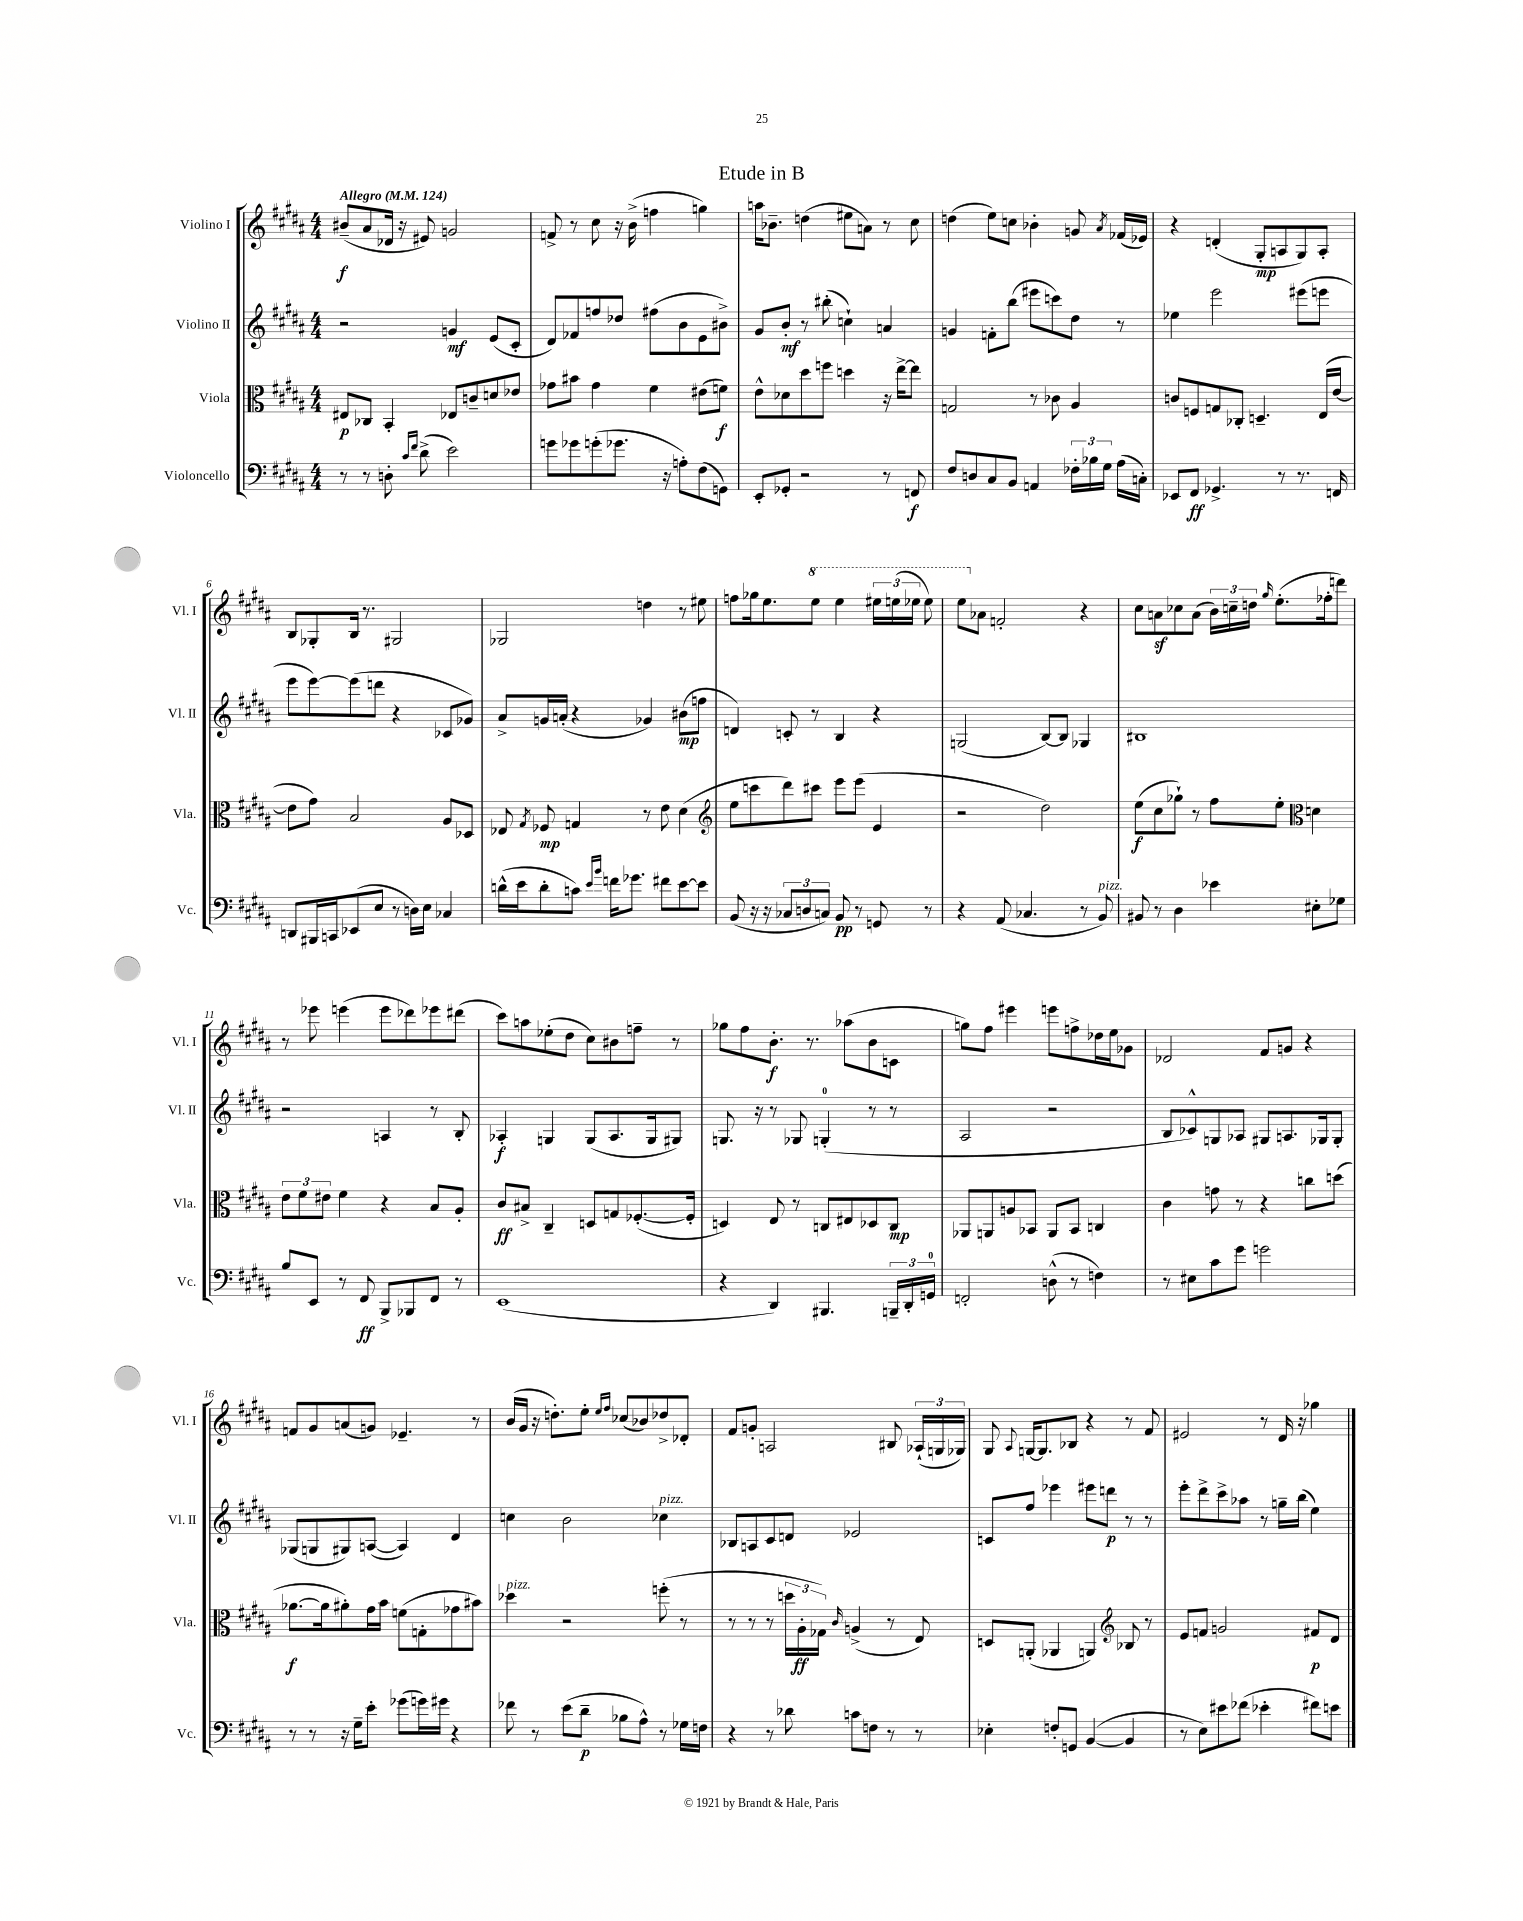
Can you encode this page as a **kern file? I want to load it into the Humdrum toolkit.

**kern	**kern	**kern	**kern
*staff4	*staff3	*staff2	*staff1
*clefF4	*clefC3	*clefG2	*clefG2
*k[f#c#g#d#a#]	*k[f#c#g#d#a#]	*k[f#c#g#d#a#]	*k[f#c#g#d#a#]
*M4/4	*M4/4	*M4/4	*M4/4
*MM124	*MM124	*MM124	*MM124
8r	8E#	2r	(8b#~
8r	8C-	.	8a#
8D'	4BB'	.	16d-
.	.	.	16r
16qqc#	.	.	.
16qqf#	.	.	.
(8d#^	.	.	8e#)
2e)	8E-	4g	2g
.	8c~	.	.
.	8d	(8e	.
.	8e-	8c#'	.
=	=	=	=
8g	8g-	8d#)	8f^
8g-	8b#	8f-	8r
(8g'	4g-	8ff	8cc#
8.g-	.	8dd-	16r
.	.	.	(16b^
.	4f#	(8ff#	4ff
16r	.	.	.
8A')	.	8b	.
(8F#	(8e#	8e	4gg)
8GG)	8f)	8b#^)	.
=	=	=	=
8EE'	8e^^	8g#	16aa
.	.	.	8.b-~
8GG-'	8d-	8b'	.
2r	8dd#	8r	(4dd
.	8ff	(8bb#'	.
.	4dd	4cc`)	8ee#
.	.	.	8a)
8r	16r	4a	8r
.	[16ee^	.	.
8FF	8ee]	.	8cc#
=	=	=	=
8F#	2G	4g	(4dd
8D	.	.	.
8C#	.	8f'	8ee)
8BB	.	(8bb	8cc
4AA	8r	8eee#	4b-'
.	8c-	8ccc)	.
24F-'	4A#	8dd#	8g
24B-	.	.	.
24G#	.	.	.
.	.	.	8qa#
(16A#	.	8r	(16f-
16C')	.	.	16e-)
=	=	=	=
8EE-	8c	4ee-	4r
8FF#	8F	.	.
4.GG-^	8G	2eee	(4d'
.	8C-'	.	.
.	4.D~	.	8G#'
8r	.	.	8A
8.r	.	(8eee#	8G#)
.	(16E	8eee	8A'
16FF	[16e	.	.
=	=	=	=
8DD	8e]	8eee	8B
16BBB#	8g#)	[8eee)	8G-'
16CC	.	.	.
(8EE-	2B	(8eee]	16B
.	.	.	8.r
8E	.	8ddd	.
8r	.	4r	2G#
16D)	.	.	.
16E	.	.	.
4C-	8A#	8c-	.
.	8D-	8g-)	.
=	=	=	=
(16d^^	8E-	8a#^	2G-
16e	.	.	.
.	8qG#	.	.
8d'	8F-	16g	.
.	.	(16a'	.
8c)	4G	4r	.
16qqe	.	.	.
16qqb	.	.	.
16f	.	.	.
8.g-	.	.	.
.	8r	4g-)	4dd
8f#	8e	.	.
[8e	(4d#	(8b#	8r
8e]	.	8ff	8ee#
=	=	=	=
*	*clefG2	*	*
(8BB	8ee	4d)	8ff
16r	8ccc	.	16gg-
16r	.	.	8.ee
12C-	8ddd#)	8c'	.
12D	.	.	.
.	8ccc#	8r	8eee
12C)	.	.	.
8BB	8eee	4B	4eee
8r	(8eee	.	.
8GG	4e	4r	24eee#
.	.	.	(24eee
.	.	.	24eee-
8r	.	.	8eee-)
=	=	=	=
4r	2r	(2G	8eee
.	.	.	8a-
(8AA#	.	.	2f'
4.C-	.	.	.
.	2dd#)	[8B)	.
.	.	8B]	.
8r	.	4G-	4r
8BB)	.	.	.
=	=	=	=
8BB#	(8ee	1B#	8cc#
8r	8cc#	.	8a
4D#	8gg-`)	.	8cc-
.	8r	.	(8a
4e-	8ff#	.	24b)
.	.	.	24cc~
.	.	.	24dd
.	.	.	16qqgg#
.	8ee'	.	(8.ee'
*	*clefC3	*	*
8E#'	4d	.	.
.	.	.	16ff-'
8G-	.	.	8ddd)
=	=	=	=
8B	12e	2r	8r
.	12f#	.	.
8EE	.	.	8eee-
.	12e#	.	.
8r	4f#	.	(4eee
8FF#	.	.	.
8BBB^	4r	4A	8eee
8BBB-	.	.	8ddd-)
8FF#	8B	8r	8eee-
8r	8A#'	8B'	(8ddd#
=	=	=	=
(1EE	8c#	4A-'	8ccc#)
.	8B#^	.	8aa
.	4C#~	4G	(8ee-'
.	.	.	8dd#
.	8D	(8G	8cc#)
.	8G	8.A-	8b#
.	([8.F-'	.	8ff~
.	.	16G	.
.	.	8G#)	8r
.	16F-']	.	.
=	=	=	=
4r	4D)	8.G	8gg-
.	.	.	8ff#
.	.	16r	.
4DD#)	8E	8r	8.b'
.	8r	8G-	.
.	.	.	8.r
4.BBB#	8C	(4G'	.
.	8E#	.	(8aa-
.	8D-	8r	8b
24BBB~	8C	8r	8c
24DD#'	.	.	.
24GG	.	.	.
=	=	=	=
2FF'	8AA-	2A#	8gg)
.	8AA	.	8ff#
.	8A	.	4eee#
.	8BB-	.	.
(8D^^	8AA	2r	8eee
8r	8BB-	.	8ff^
4F)	4C	.	16dd-
.	.	.	16ee
.	.	.	8g-
=	=	=	=
8r	4c#	8B	2d-
8E#	.	8c-^^)	.
8c#	8g	8G	.
8g#	8r	8A-	.
2g	4r	8G#	8f#
.	.	8.A	8g
.	8cc	.	4r
.	.	16G-	.
.	(8dd	8G-'	.
=	=	=	=
8r	[8.a-	(8G-	8f
8r	.	8G	8g#
.	16a-]	.	.
16r	8a#')	8G#)	(8a
16G#~	.	.	.
8e'	16g#	([8A	8g)
.	16b	.	.
(8g-	(8f	4A])	4.e-~
16g)	8G'	.	.
16g#	.	.	.
4r	8g-	4d#	.
.	8b#)	.	8r
=	=	=	=
8f-	4dd-	4cc	(16b
.	.	.	16g#
8r	.	.	16r
.	.	.	8.dd')
(8e	2r	2b	.
8d#~	.	.	8ee'
.	.	.	16qqee
.	.	.	16qqff#
8B-	.	.	(8cc-
8A#^^)	.	.	8b-)
8r	(8ff'	4cc-	8dd-^
16G-	8r	.	8d-'
16F	.	.	.
=	=	=	=
4r	8r	8B-	8f#
.	8r	8A	8g'
8r	8r	8c#	2A
8d-	24dd	8d	.
.	24A#'	.	.
.	24G-)	.	.
.	16qqc#	.	.
8c	(4A^	2e-	.
8F	.	.	.
8r	8r	.	8B#
8r	8E)	.	(24A-`
.	.	.	24G
.	.	.	24G-)
=	=	=	=
4E-'	8D	8c	8G#
.	.	.	8qqA#
.	(8AA'	8ff#	[16G
.	.	.	8.G]
8F'	4AA-	4eee-	.
8GG	.	.	8B-
([4BB	4AA)	8eee#	4r
.	.	8ddd	.
*	*clefG2	*	*
4BB]	8B-	8r	8r
.	8r	8r	8f#
=	=	=	=
8r	8e	8eee'	2e#
8E)	8f	8ddd#^	.
8e#	2g	8ccc#^	.
(8f-	.	8aa-	.
4e-'	.	8r	8r
.	.	16gg~	16d#
.	.	(16bb	16r
8f#)	8f#	4ee)	4gg-
8e	8d#	.	.
==	==	==	==
*-	*-	*-	*-
